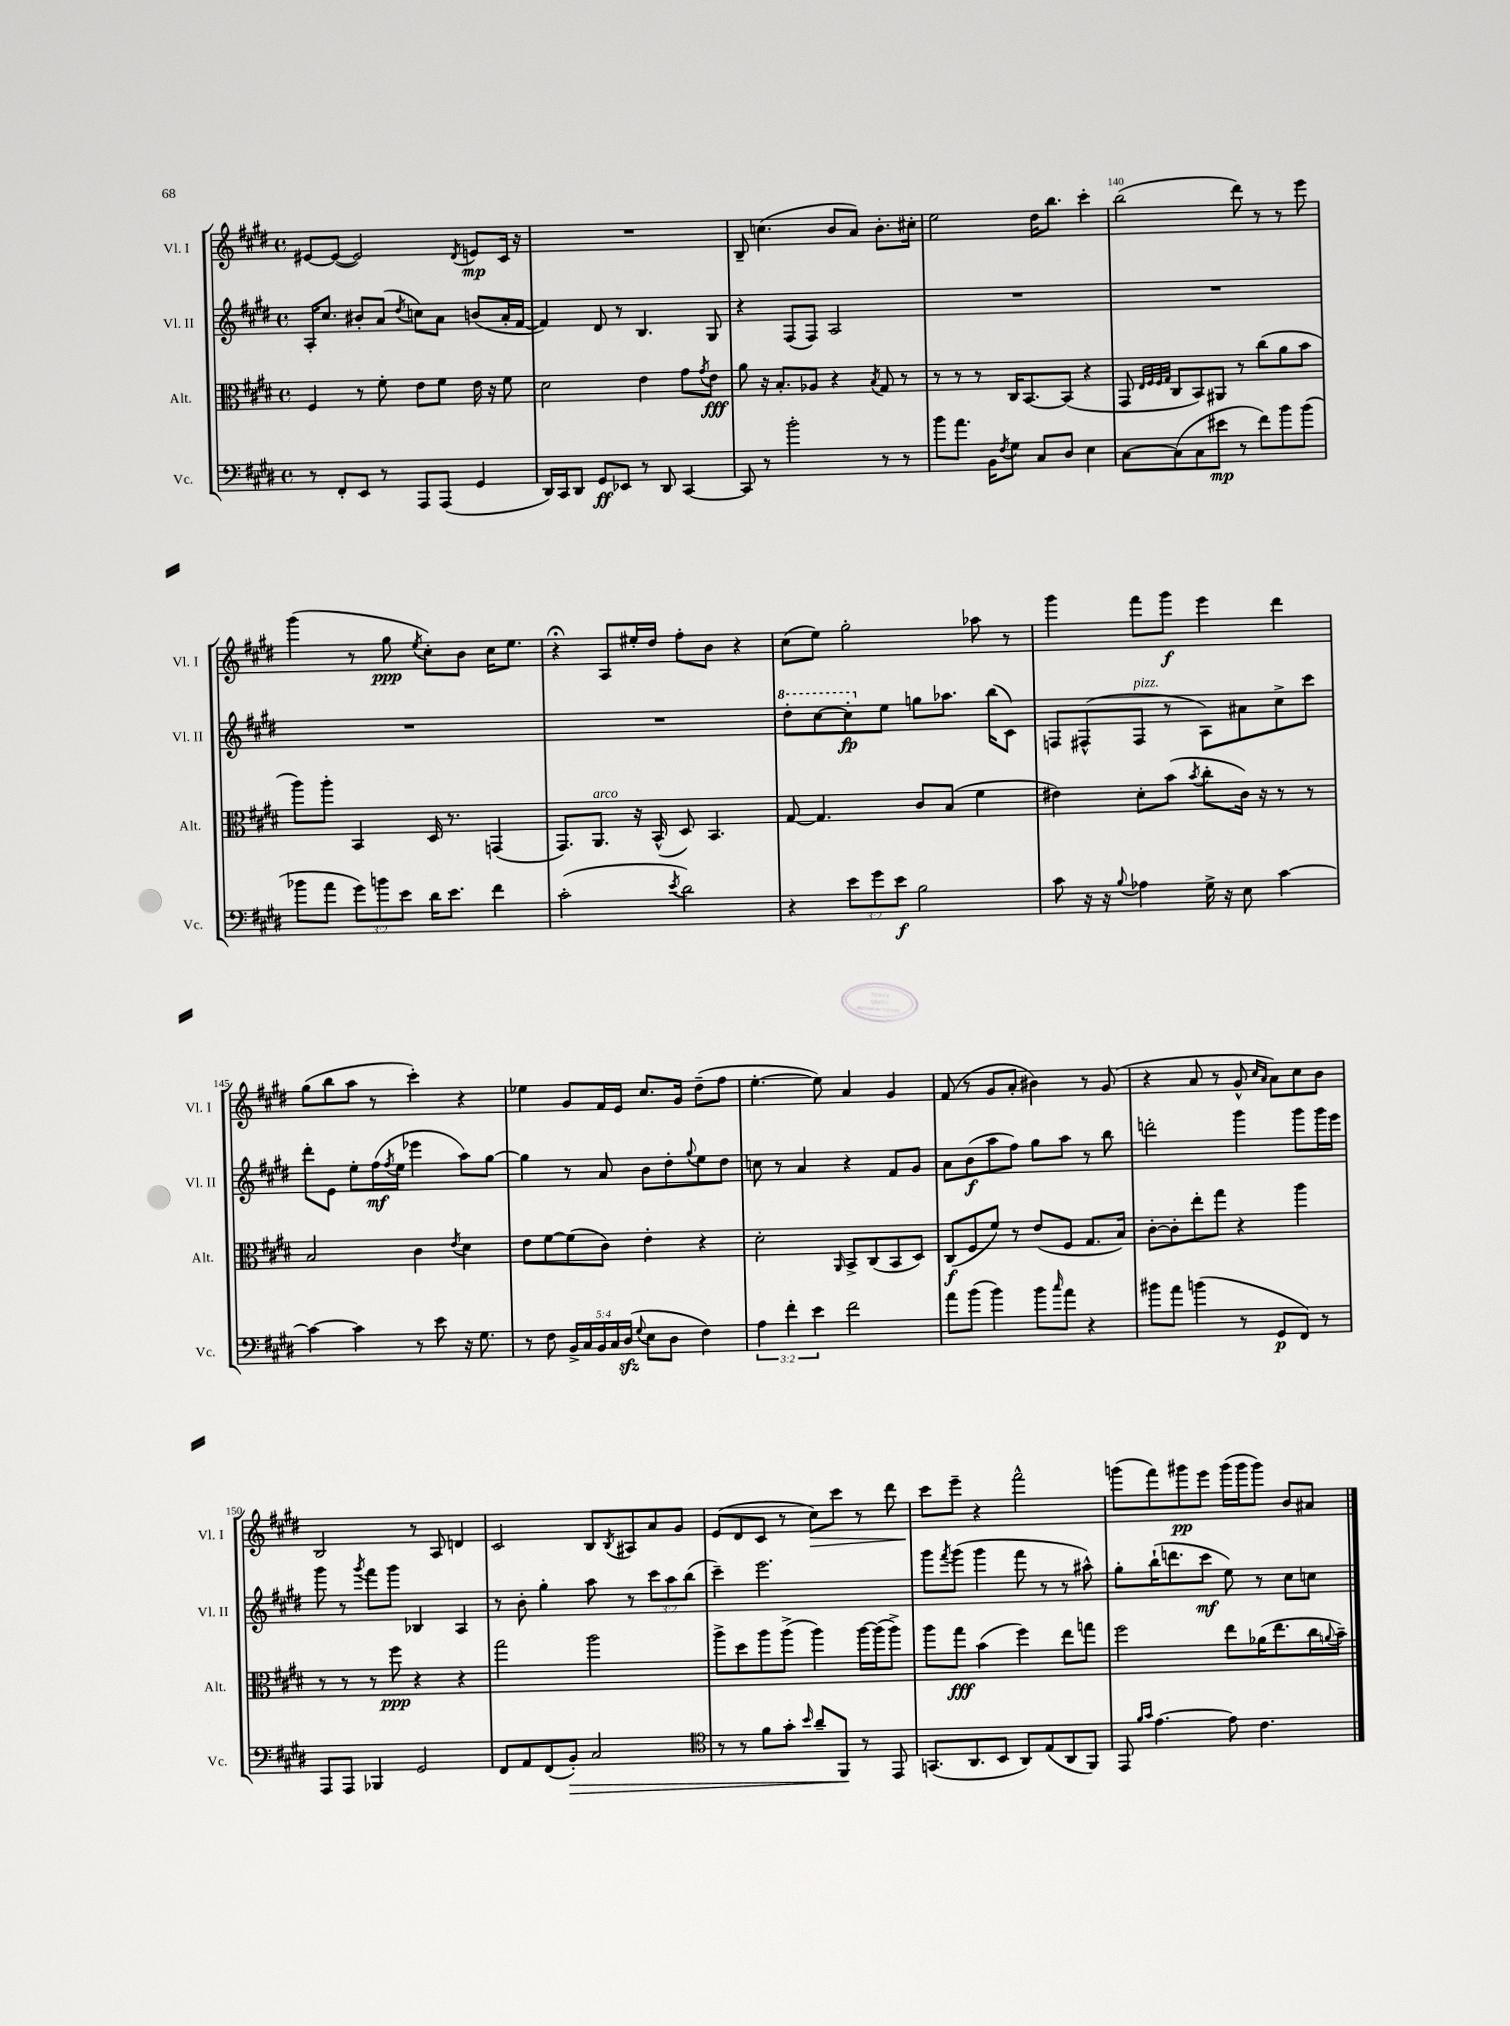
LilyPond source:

<<
\new StaffGroup <<
\new Staff = "s0" \with { instrumentName = "Vl. I" shortInstrumentName = "Vl. I" } {
    \clef treble \key e \major \defaultTimeSignature \time 4/4
    eis'8~ eis'8~( eis'2) \acciaccatura { dis'8 } e'8\mp cis'16 r16 |
    R1 |
    b8-- c''4.( b'8 a'8) b'8.-. cis''16-. |
    e''2 dis''16 b''8. cis'''4-. |
    b''2( dis'''8) r8 r8 e'''8 |
    gis'''4( r8 gis''8\ppp \acciaccatura { e''8 } cis''8-.) b'8 cis''16 e''8. |
    r4\fermata a8 eis''16-. dis''16 fis''8-. b'8 r4 |
    cis''8( e''8) gis''2-. aes''8 r8 |
    gis'''4 fis'''8 gis'''8\f e'''4 dis'''4 |
    gis''8( b''8 a''8 r8 cis'''4-.) r4 |
    ees''4 gis'8 fis'16 e'16 cis''8. gis'16 dis''8--( fis''8 |
    e''4.~-. e''8) a'4 gis'4 |
    fis'8( r8 gis'8 a'8-. bis'4) r8 gis'8( |
    r4 a'8 r8 gis'8-^ \grace { cis''16 a'16 } a'8) cis''8 b'8 |
    b2 r8 a8 d'4 |
    cis'2 b8 \acciaccatura { b8 } ais8 a'8 gis'8 |
    e'8( dis'8 cis'8 r8 cis''8\>) cis'''8 r8 dis'''8 |
    cis'''8\! e'''8-- r4 fis'''2-^ |
    g'''8( fis'''8) gis'''8\pp e'''8 gis'''16( gis'''16 gis'''8) b'8 ais'8 \bar "|." |
}
\new Staff = "s1" \with { instrumentName = "Vl. II" shortInstrumentName = "Vl. II" } {
    \clef treble \key e \major \defaultTimeSignature \time 4/4 \override Staff.TupletNumber.text = #tuplet-number::calc-fraction-text
    a16-. cis''8. bis'8-. a'8( \acciaccatura { dis''8 } c''8) a'8 b'8( a'16-. fis'16~ |
    fis'4) dis'8 r8 b4. gis8 |
    r4 fis8( fis8) a2 |
    R1 |
    R1 |
    R1 |
    R1 |
    \ottava #1 dis'''8-. cis'''8~ cis'''8-.\fp \ottava #0 e''8 g''8 aes''8. b''16( cis'8) |
    f8 fis8-^( fis8^\markup { \italic "pizz." } r8 a8) ais'8 cis''8-> cis'''8 |
    dis'''8-. e'8 e''8-. fis''16\mf( \acciaccatura { fis''8 } e''16 ees'''4 a''8) gis''8~ |
    gis''4 r8 a'8 b'8 dis''8-. \appoggiatura { gis''8 } e''8 dis''8 |
    c''8 r8 a'4 r4 fis'8 gis'8 |
    a'8 b'8\f( a''8 fis''8) gis''8 a''8 r8 b''8 |
    d'''2-. gis'''4 gis'''8 gis'''16 e'''16 |
    gis'''8 r8 \acciaccatura { gis'''8 } fis'''8 gis'''8 bes4 a4 |
    r8 b'8-. gis''4-. a''8 r8 \tuplet 3/2 { cis'''8 a''8 b''8( } |
    cis'''4--) e'''2. |
    gis'''8 \acciaccatura { fis'''8 } gis'''8( gis'''4 fis'''8 r8 r8 ais''8-^) |
    gis''8-. b''16-!( d'''8. cis'''8\mf e''8) r8 cis''8 c''8 \bar "|." |
}
\new Staff = "s2" \with { instrumentName = "Alt." shortInstrumentName = "Alt." } {
    \clef alto \key e \major \defaultTimeSignature \time 4/4
    fis4 r8 fis'8-. e'8 fis'8 e'16 r16 fis'8 |
    dis'2 e'4 gis'8 \acciaccatura { gis'8 } e'8\fff |
    a'8 r16 b8.-. aes8 r4 \acciaccatura { b8 } gis8 r8 |
    r8 r8 r8 cis16 b,8.~ b,8( r4 |
    gis,8 \grace { e32 fis32 fis32 gis32 } cis8 b,8) ais,8 r8 cis''8( a'8 b'8 |
    a''8) a''8-. b,4 dis16 r8. g,4( |
    gis,8.) a,8.^\markup { \italic "arco" } r16 b,16-^( dis8) b,4. |
    gis8~ gis4. cis'8 b8( fis'4 |
    eis'4) dis'8-. b'8( \acciaccatura { b'8 } cis''8-. cis'16) r16 r8 r8 |
    b2 cis'4 \acciaccatura { e'8 } dis'4 |
    e'8 fis'8~ fis'8( cis'8) e'4-. r4 |
    dis'2-. \grace { a,16 } b,8-> cis8( b,8 dis8) |
    cis8\f( fis8 fis'8) r8 e'8( fis8 gis8. b16) |
    cis'8~-. cis'8-. e''8-. gis''8 r4 a''4 |
    r8 r8 r8 fis''8\ppp r4 r4 |
    gis''2 a''2 |
    a''8-> dis''8 a''8 a''8->( a''4) a''16~ a''16( a''8->) |
    a''8 gis''8\fff b'4( fis''4) e''8 g''8 |
    fis''2 e''8 aes'16( e''8. cis''16 \appoggiatura { a'8 } b'16--) \bar "|." |
}
\new Staff = "s3" \with { instrumentName = "Vc." shortInstrumentName = "Vc." } {
    \clef bass \key e \major \defaultTimeSignature \time 4/4 \override Staff.TupletNumber.text = #tuplet-number::calc-fraction-text
    r8 fis,8-. e,8 r8 a,,8 a,,8( gis,4 |
    dis,16) cis,16 dis,8 gis,8\ff ees,8 r8 dis,8 cis,4~ |
    cis,8 r8 b'2-. r8 r8 |
    b'8 a'8. b,16 \acciaccatura { fis8 } gis8 cis8 dis8 e4 |
    cis8~ cis8( cis8 eis'8\mp r8 fis'8) b'8 b'8( |
    bes'8 a'8 \tuplet 3/2 { gis'8) b'8 e'8 } dis'16 e'8. fis'4 |
    cis'2-.( \acciaccatura { e'8 } dis'2) |
    r4 \tuplet 3/2 { e'8 gis'8 e'8\f } b2 |
    cis'8 r16 r16 \appoggiatura { b8 } aes4 gis16-> r16 e8 cis'4~ |
    cis'4~ cis'4 r8 e'8 r16 gis8. |
    r8 fis8 \tuplet 5/4 { b,16-> cis16 b,16 cis16 dis16\sfz( } \appoggiatura { gis8 } e8 dis8 fis4) |
    \tuplet 3/2 { a4 fis'4-. e'4 } fis'2 |
    a'8 b'8( b'4) b'8 \grace { cis''16 } a'8 r4 |
    bis'8 a'8 b'4( r8 gis,8\p fis,8) r8 |
    a,,8 a,,8 bes,,4 gis,2 |
    fis,8 a,8 fis,8( b,8-.\>) cis2 |
    \clef tenor r8 r8 fis'8 gis'8-. \grace { b'16 } a'8-- fis,8\! r8 e,8 |
    g,8.( a,8. b,8 a,8) e8( a,8 fis,8) |
    e,8 \grace { fis'16 gis'16 } e'4.~ e'8 cis'4. \bar "|." |
}
>>
>>
\layout { \context { \Score currentBarNumber = #136 \override BarNumber.break-visibility = ##(#f #t #t) barNumberVisibility = #(every-nth-bar-number-visible 5) } }
